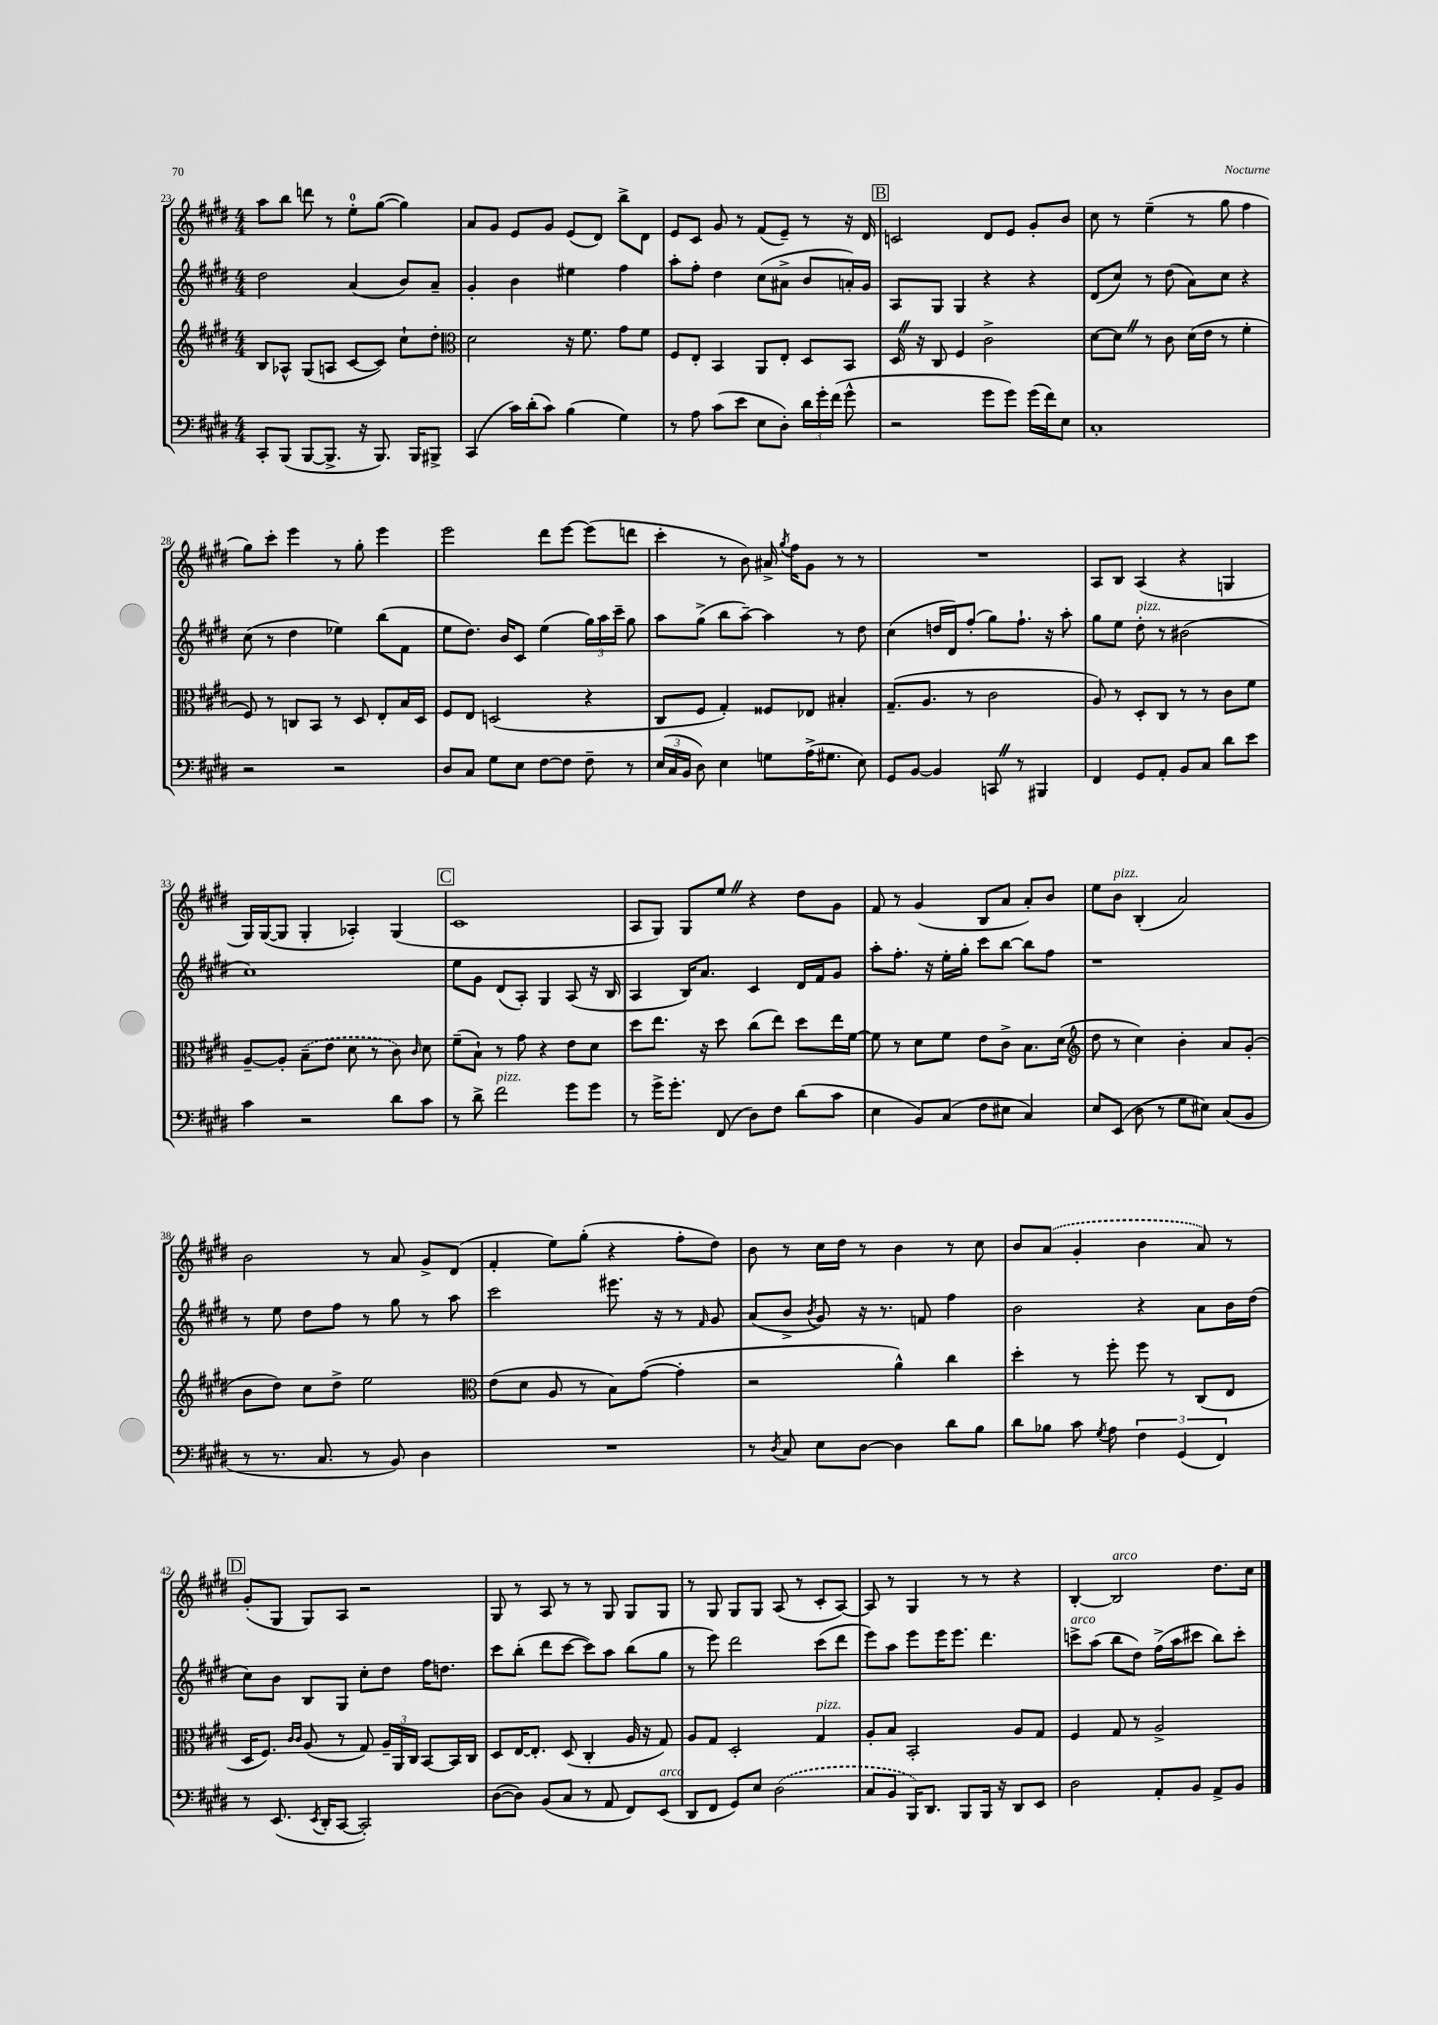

**kern	**kern	**kern	**kern
*part4	*part3	*part2	*part1
*staff4	*staff3	*staff2	*staff1
*clefF4	*clefG2	*clefG2	*clefG2
*k[f#c#g#d#]	*k[f#c#g#d#]	*k[f#c#g#d#]	*k[f#c#g#d#]
*M4/4	*M4/4	*M4/4	*M4/4
=23	=23	=23	=23
8CC#'/L	8B/L	2dd#\	8aa\L
(8BBB/J	8A-X^^/J	.	8bb\J
[8BBB/L	(8G#/L	.	8dddn\
8.BBB^/J]	8An/J	.	8r
.	[8c#/L	(4a/	8ee'\L
16r	.	.	.
8.BBB/)	8c#/J])	.	([8gg#\J
.	8cc#`\L	8b/L)	4gg#\])
16BBB/KL	.	.	.
8BBB#X^/J	8dd#'\J	8a~/J	.
=24	=24	=24	=24
*	*clefC3	*	*
(4CC#/	2d#\	4g#'/	8a/L
.	.	.	8g#/J
16c#\LL)	.	4b\	8e/L
(16d#'\J	.	.	.
8c#\J)	.	.	8g#/J
(4B\	16r	4ee#X\	(8e/L
.	8.f#\	.	.
.	.	.	8d#/J)
4G#\)	8g#\L	4ff#\	8bb^\L
.	8f#\J	.	8d#\J
=25	=25	=25	=25
8r	8F#/L	8aa'\L	8e/L
8A\	8E'/J	8ff#'\J	8c#/J
(8c#\L	4BB/	4dd#\	8g#/
8e\J	.	.	8r
8E\L	8AA/L	(8cc#\L	(8f#/L
8D#'\J)	8E'/J	8a#X^\J	8e~/J)
24d#\LL	8D#/L	8b/L	8r
24g#'\	.	.	.
(24f#\JJ	.	.	.
8g#^^\	8BB/J	16an'/L)	16r
.	.	16g#/JJ	16d#/
!!LO:REH:place=s1:t=B
=26	=26	=26	=26
2r	16D#Z/	8A/L	2cn/
.	16r	.	.
.	8C#/	8G#/J	.
.	4F#/	4G#/	.
8g#\L	2c#^\	4r	8d#/L
8g#\J)	.	.	8e/J
(16g#\LL	.	4r	8g#'/L
16f#\J)	.	.	.
8E\J	.	.	8b/J
=27	=27	=27	=27
1C#'	[8d#\L	(8d#/L	8cc#\
.	8d#Z\J]	8cc#/J)	8r
.	8r	8r	(4ee~\
.	8c#\	(8dd#\	.
.	(16d#\LL	8a\L)	8r
.	16e\JJ	.	.
.	8r	8cc#\J	8gg#\
.	4f#'\	4r	4ff#\
!!LO:LB:g=z
=28	=28	=28	=28
2r	8F#/)	(8cc#\	8gg#\L)
.	8r	8r	8ccc#'\J
.	8Cn/L	4dd#\	4eee\
.	8BB/J	.	.
2r	8r	4ee-X\)	8r
.	8D#/	.	8gg#'\
.	8E'/L	(8bb\L	4eee\
.	16B/L	8f#\J	.
.	16D#/JJ	.	.
=29	=29	=29	=29
8D#/L	8F#/L	8ee\L	2eee\
8C#/J	8E/J	8.dd#\J)	.
8G#\L	(2Dn/	.	.
.	.	16b/KL	.
8E\J	.	8c#/J	.
[8F#\L	.	(4ee\	8ddd#\L
8F#\J]	.	.	[8eee\J
8F#~\	4r	24gg#\LL)	(8eee\L]
.	.	24aa\	.
.	.	24ccc#~\JJ	.
8r	.	8gg#\	8dddn\J
=30	=30	=30	=30
(24E/LL	8C#/L	8aa\L	4ccc#'\
24C#/	.	.	.
24BB/JJ	.	.	.
8D#\)	8F#/J	(8gg#^\J	.
4E\	4G#'/)	8bb\L	8r
.	.	[8aa~\J)	8b\)
8Gn\L	8F##X/L	4aa\]	16a#X^/
.	.	.	8qgg#/
.	.	.	16ff#\KL
(16A^\K	8E-X/J	.	8g#\J
8.G#X\J	.	.	.
.	4B#X'/	8r	8r
8E\)	.	8dd#\	8r
=31	=31	=31	=31
8GG#/L	(8.G#~/L	(4cc#\	1r
[8BB/J	.	.	.
.	8.A/J	.	.
4BB/]	.	16ddn/LL	.
.	.	16d#/J)	.
.	8r	(8ff#'/J	.
8CCnZ/	2c#\	8gg#\L)	.
8r	.	8.ff#`\J	.
4BBB#X/	.	.	.
.	.	16r	.
.	.	8aa'\	.
=32	=32	=32	=32
4FF#/	8A/)	8gg#\L	8A/L
.	8r	8ee\J	8B/J
!	!	!LO:TX:a:i:t=pizz.	!
8GG#/L	8D#'/L	8dd#'\	(4A/
8AA'/J	8C#/J	8r	.
8BB/L	8r	(2b#X\	4r
8C#/J	8r	.	.
8d#\L	8c#\L	.	4Gn/
8e\J	8f#\J	.	.
!!LO:LB:g=z
=33	=33	=33	=33
4c#\	[8A~/L	1cc#)	16G#/LL)
.	.	.	([16G#/J
.	8A'/J]	.	8G#/J]
2r	(8B~\L	.	4G#'/
.	8e\J	.	.
.	8d#\	.	4A-X'/)
.	8r	.	.
8d#\L	8c#\)	.	(4G#/
.	16qqc#/	.	.
8c#\J	8d#\	.	.
!!LO:REH:place=s1:t=C
=34	=34	=34	=34
8r	(8f#~\L	8ee\L	1c#
8d#^\	8B`\J)	8g#\J	.
!LO:TX:a:i:t=pizz.	!	!	!
2f#\	8r	(8d#/L	.
.	8g#\	8A'/J)	.
.	4r	4G#/	.
8g#\L	8e\L	(8A/	.
8g#\J	8d#\J	16r	.
.	.	16B/	.
=35	=35	=35	=35
8r	8dd#\L	4A/	8A/L
16g#^\KL	8.ee\J	.	8G#/J)
8.g#'\J	.	.	.
.	.	16B/KL)	8G#/L
.	16r	8.a/J	.
(8FF#/	8dd#\	.	8eeZ/J
8D#\L)	(8cc#\L	4c#/	4r
8F#\J	8ee\J)	.	.
(8d#\L	8dd#\L	16d#/LL	8dd#\L
.	.	16f#/J	.
8c#\J	16ee\L	8g#/J	8g#\J
.	[16f#\JJ	.	.
=36	=36	=36	=36
4E\	8f#\]	8aa'\L	8f#/
.	8r	8.ff#'\J	8r
8BB/L)	8d#\L	.	(4g#/
.	.	16r	.
(8C#/J	8f#\J	16ee'\LL	.
.	.	16gg#'\JJ	.
8F#\L	8e\L	8ccc#\L	8B/L
8E#X\J	8c#^\J	[8bb\J	8a/J
4C#/)	8.B\L	8bb\L]	8a'/L)
.	.	8ff#\J	8b/J
.	(16d#\Jk	.	.
=37	=37	=37	=37
*	*clefG2	*	*
8E/L	8dd#\	1r	8ee\L
!	!	!	!LO:TX:a:i:t=pizz.
(8EE/J	8r	.	8b\J
8D#\	4cc#\)	.	(4B'/
8r	.	.	.
8G#\L	4b'\	.	2a/)
8E#X\J)	.	.	.
(8C#/L	8a/L	.	.
8BB/J	(8g#'/J	.	.
!!LO:LB:g=z
=38	=38	=38	=38
8r	8b\L	8r	2b\
8.r	8dd#\J)	8ee\	.
.	8cc#\L	8dd#\L	.
8.C#/	.	.	.
.	8dd#^\J	8ff#\J	.
8r	2ee\	8r	8r
8BB/)	.	8gg#\	8a/
4D#\	.	8r	8g#^/L
.	.	8aa\	(8d#/J
=39	=39	=39	=39
*	*clefC3	*	*
1r	(8e\L	2ccc#\	4f#'/
.	8d#\J	.	.
.	8A/	.	8ee\L)
.	8r	.	(8gg#'\J
.	8B\L)	8.eee#X\	4r
.	([8g#\J	.	.
.	.	16r	.
.	4g#'\]	8r	8ff#'\L
.	.	16qqf#/	.
.	.	8g#/	8dd#\J)
=40	=40	=40	=40
8r	2r	(8a/L	8b\
8qD#/	.	.	.
8C#/	.	8b^/J	8r
.	.	8qb/	.
8E\L	.	8g#/)	16cc#\LL
.	.	.	16dd#\JJ
[8D#\J	.	16r	8r
.	.	8.r	.
4D#\]	4a^^\)	.	4b\
.	.	8fn/	.
8d#\L	4cc#\	4ff#\	8r
8B\J	.	.	8cc#\
=41	=41	=41	=41
8d#\L	4dd#'\	2b\	8b/L
8B-X\J	.	.	(8a/J
8c#\	8r	.	4g#'/
8qG#/	.	.	.
8A\	8ff#'\	.	.
6F#\	8ff#\	4r	4b\
.	8r	.	.
(6GG#/	.	.	.
.	(8C#/L	8a\L	8a/)
6FF#/)	.	.	.
.	8E/J	16b\L	8r
.	.	(16dd#\JJ	.
!!LO:LB:g=z
!!LO:REH:place=s1:t=D
=42	=42	=42	=42
8r	16D#/KL	8cc#\L)	(8g#'/L
.	8.F#/J)	.	.
(8.EE/	.	8b\J	8G#/J
.	16qqc#/LL	.	.
.	16qqc#/JJ	.	.
.	(8A/	8B/L	8G#/L)
8qEE/	.	.	.
16DD#'/KL	.	.	.
[8CC#/J	8r	8G#/J	8A/J
2CC#'/])	8G#/)	8cc#'\L	2r
.	24A~/LL	8dd#\J	.
.	24AA/	.	.
.	24C#/JJ	.	.
.	[8BB/L	16ff#\KL	.
.	.	8.ddn\J	.
.	16BB/L]	.	.
.	16C#/JJ	.	.
=43	=43	=43	=43
([8D#\L	8D#/L	8ccc#\L	8G#/
8D#\J])	[16E/K	(8bb'\J	8r
.	8.E'/J]	.	.
(8BB/L	.	8ddd#\L	8A/
8C#/J	(8D#/	[8ccc#\J	8r
8r	4C#'/	8ccc#\L])	8r
8AA/	.	8aa\J	8G#/
8FF#/L)	16A/	(8bb\L	8G#/L
.	16r	.	.
!LO:TX:a:i:t=arco	!	!	!
(8EE/J	8G#/)	8gg#\J	8G#/J
=44	=44	=44	=44
8DD#/L	8A/L	8r	8r
8FF#/J	8G#/J	8eee\)	8G#/
8GG#/L)	2D#'/	2ddd#\	8G#/L
8E/J	.	.	8G#/J
(2D#\	.	.	(8A/
.	.	.	8r
!	!LO:TX:a:i:t=pizz.	!	!
.	4G#/	(8ccc#\L	8c#'/L
.	.	8ddd#\J	[8A/J)
=45	=45	=45	=45
8C#/L	8A'/L	8eee\L)	8A/]
8BB/J	8B/J	8aa\J	8r
16BBB/KL)	2BB'/	8eee\L	4G#/
8.DD#/J	.	.	.
.	.	16eee\K	.
.	.	8.eee\J	.
8BBB/L	.	.	8r
16BBB/Jk	.	4.ddd#\	8r
16r	.	.	.
8DD#/L	8A/L	.	4r
8EE/J	8G#/J	.	.
=46	=46	=46	=46
!	!	!LO:TX:a:i:t=arco	!
2D#\	4F#/	8cccn^\L	[4B'/
.	.	(8aa\J	.
!	!	!	!LO:TX:a:i:t=arco
.	8G#/	8bb\L	2B/]
.	8r	8dd#\J)	.
8AA'/L	2A^/	(16ff#^\LL	.
.	.	16aa\J	.
8BB/J	.	8ccc#X\J	.
8AA^/L	.	8bb\L)	8.dd#\L
8BB/J	.	8ccc#'\J	.
.	.	.	16cc#\Jk
==	==	==	==
*-	*-	*-	*-
